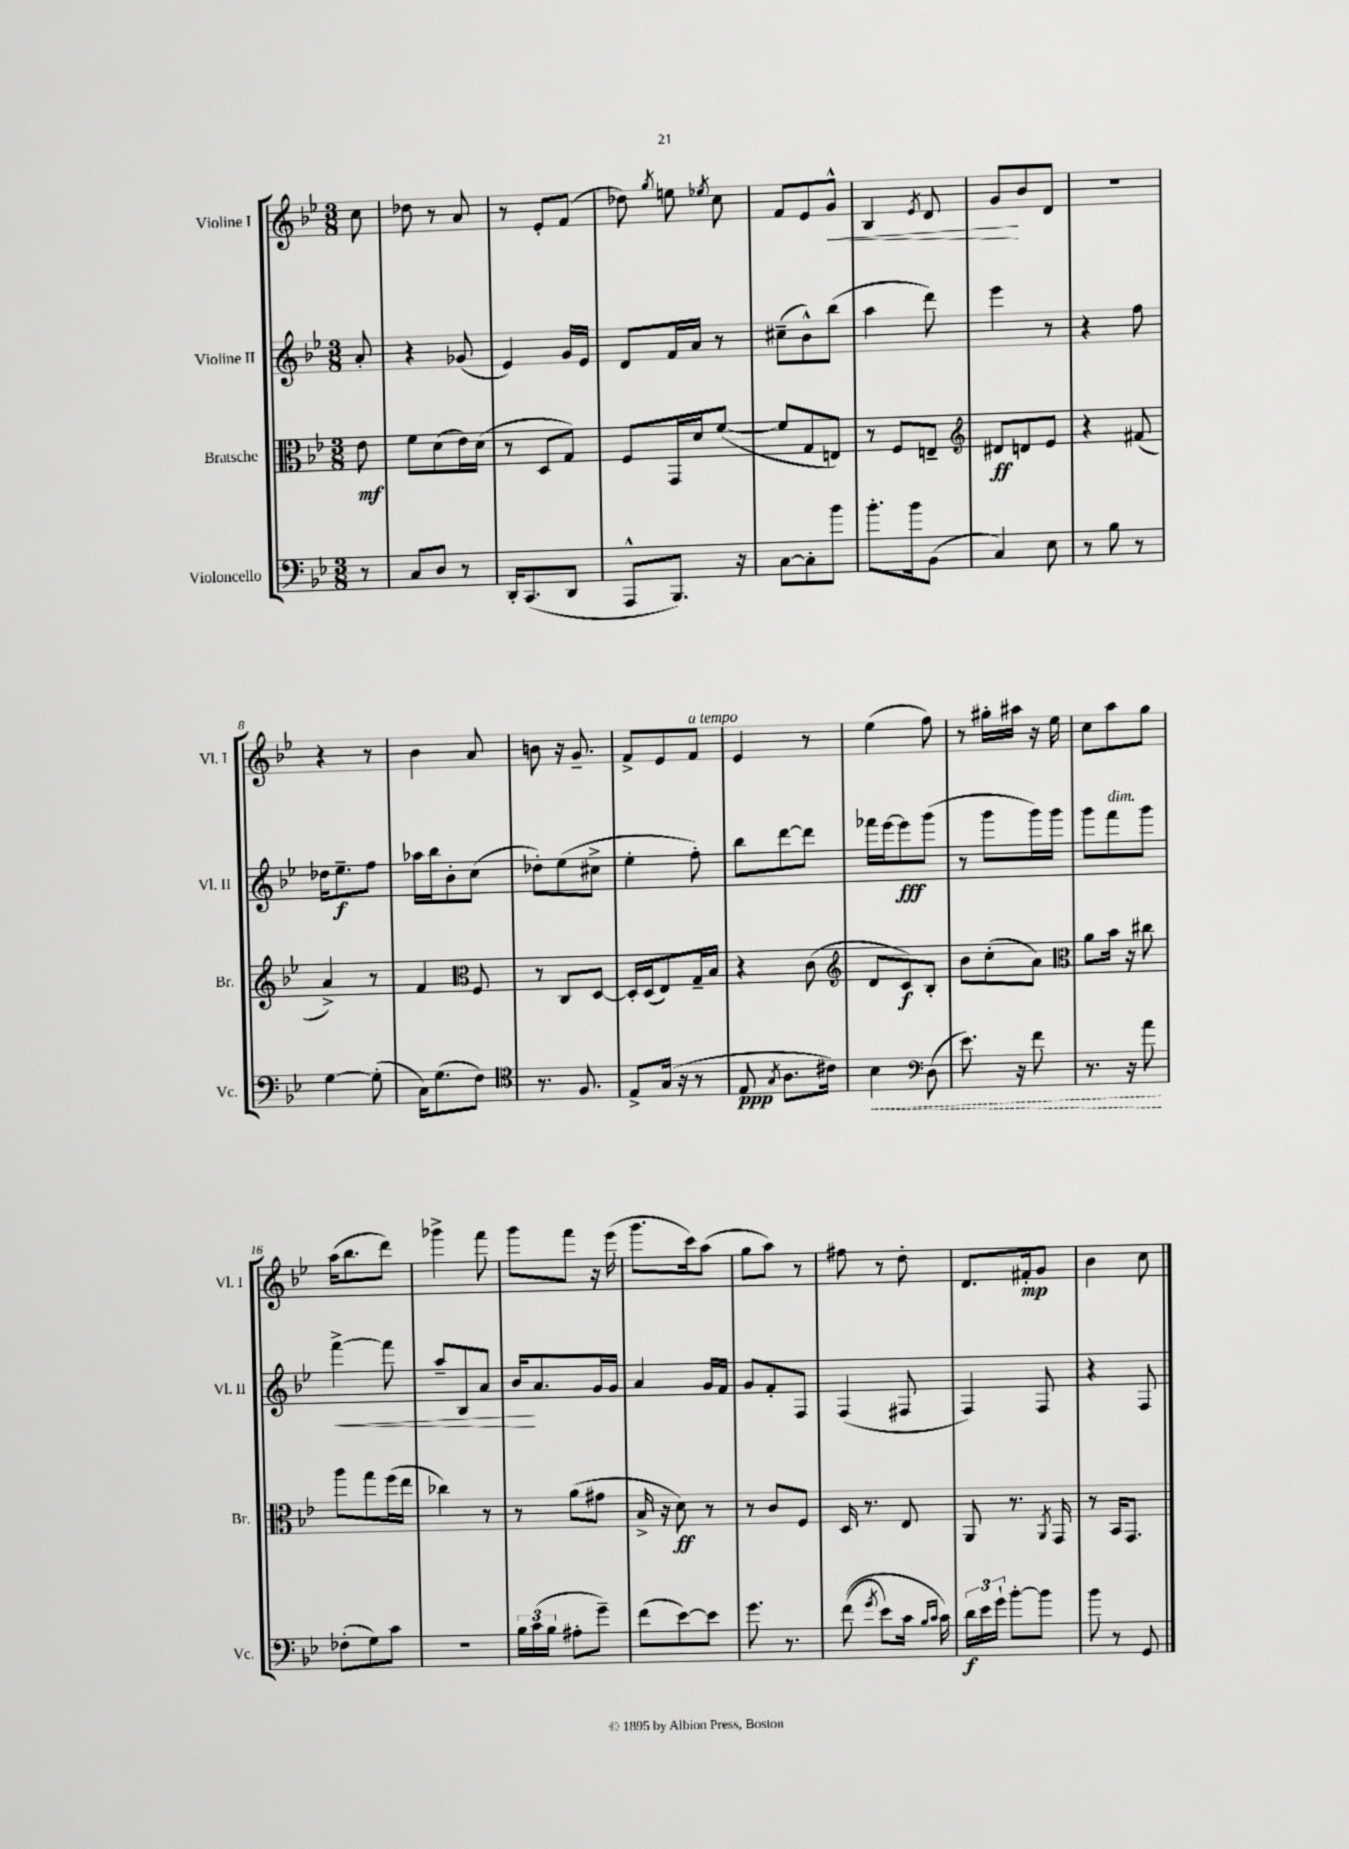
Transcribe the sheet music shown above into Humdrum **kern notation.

**kern	**kern	**kern	**kern
*staff4	*staff3	*staff2	*staff1
*clefF4	*clefC3	*clefG2	*clefG2
*k[b-e-]	*k[b-e-]	*k[b-e-]	*k[b-e-]
*M3/8	*M3/8	*M3/8	*M3/8
8r	8e-	8a'	8cc
=	=	=	=
8C	8f	4r	8dd-
8D	(8d	.	8r
8r	16e-)	(8g-	8a
.	(16d	.	.
=	=	=	=
16DD'	8r	4e-)	8r
(8.CC	.	.	.
.	8D	.	8e-'
8DD	8G)	16g	(8f
.	.	16e-	.
=	=	=	=
8AAA^^	8F	8d	8dd-)
.	.	.	8qgg
8.BBB-)	16GG	16f	8ee
.	16d	16a	.
.	.	.	8qee-
.	([8f	8r	8cc
16r	.	.	.
=	=	=	=
[8C	8f]	(8cc#~	8f
8C']	8G	8b-^^)	8e-
8b-	8E)	(8bb-	8g^^
=	=	=	=
8.b-'	8r	4aa	4B-
.	8F	.	.
16b-	.	.	.
.	.	.	8qe-
(8BB-	8E~	8ddd)	8d
=	=	=	=
*	*clefG2	*	*
4C)	8d#	4eee-	8g
.	8d	.	8b-
8E-	8e-	8r	8d
=	=	=	=
8r	4r	4r	4.r
8B-	.	.	.
8r	(8f#	8ff	.
=	=	=	=
[4G	4a^)	16dd-	4r
.	.	8.ee-~	.
(8G']	8r	8ff	8r
=	=	=	=
16C)	4f	16aa-	4b-
(8.G	.	16bb-	.
.	.	8b-'	.
*	*clefC3	*	*
8F)	8F	(8cc	8a
=	=	=	=
*clefC4	*	*	*
8.r	8r	8dd-')	8b
.	8C	(8ee-	16r
8.F	.	.	8.g~
.	[8D	8cc#^	.
=	=	=	=
8E-^	16D']	4ee-'	8f^
.	(16D	.	.
(16G	8E-)	.	8e-
16r	.	.	.
8r	16G~	8ff')	8f
.	16B-	.	.
=	=	=	=
8E-	4r	8bb-	4e-
8qG	.	.	.
8.A	.	[8ddd	.
.	(8c	8ddd]	8r
16c#)	.	.	.
=	=	=	=
*	*clefG2	*	*
4B-	8d	16fff-	(4ee-
.	.	[16eee-	.
.	8c)	8eee-]	.
*clefF4	*	*	*
(8D	8B-'	(8ggg	8ff)
=	=	=	=
8.e-)	8b-	8r	8r
.	(8cc'	8ggg	16gg#'
16r	.	.	16aa#
8f	8a)	16ggg)	16r
.	.	16ggg	16ee-
=	=	=	=
*	*clefC3	*	*
8.r	8a	8ggg	8cc
.	16b-	8fff	8aa
16r	16r	.	.
8a	8cc#	8ggg	8gg
=	=	=	=
(8F-'	8aa	[4fff^	(16aa
.	.	.	8.bb-
8G)	8gg	.	.
8c	(16ff	8fff]	8ddd)
.	16ee-	.	.
=	=	=	=
4.r	4cc-)	8aa~	4ggg-^
.	.	8B-	.
.	8r	8a	8fff
=	=	=	=
24B-	8r	16b-	8ggg
(24c	.	.	.
.	.	8.a	.
24B-	.	.	.
8A#'	(8a	.	8fff
8g~)	8g#	16g	16r
.	.	16g	(16eee-
=	=	=	=
(8f	16B-^	4a	8.ggg
.	16r	.	.
[8e-)	8d)	.	.
.	.	.	16ccc)
8e-]	8r	16g	(8aa
.	.	16f	.
=	=	=	=
8.g	8r	8g	8gg
.	8c	8f'	8aa)
8.r	.	.	.
.	8F	8F	8r
=	=	=	=
&((8f	16D	(4F	8ff#
.	8.r	.	.
8qg	.	.	.
8e-)	.	.	8r
16c	8E-	8F#	8dd'
16qqB-	.	.	.
16qqc	.	.	.
16c&)	.	.	.
=	=	=	=
24d	8AA	4F)	8.d
24e-	.	.	.
24g`	.	.	.
[8b-'	8.r	.	.
.	.	.	16f#'
8b-]	.	8F	8g
.	8qAA	.	.
.	16GG	.	.
=	=	=	=
8b-	8r	4r	4b-
8r	16BB-	.	.
.	8.GG	.	.
8GG	.	8F	8cc
==	==	==	==
*-	*-	*-	*-
